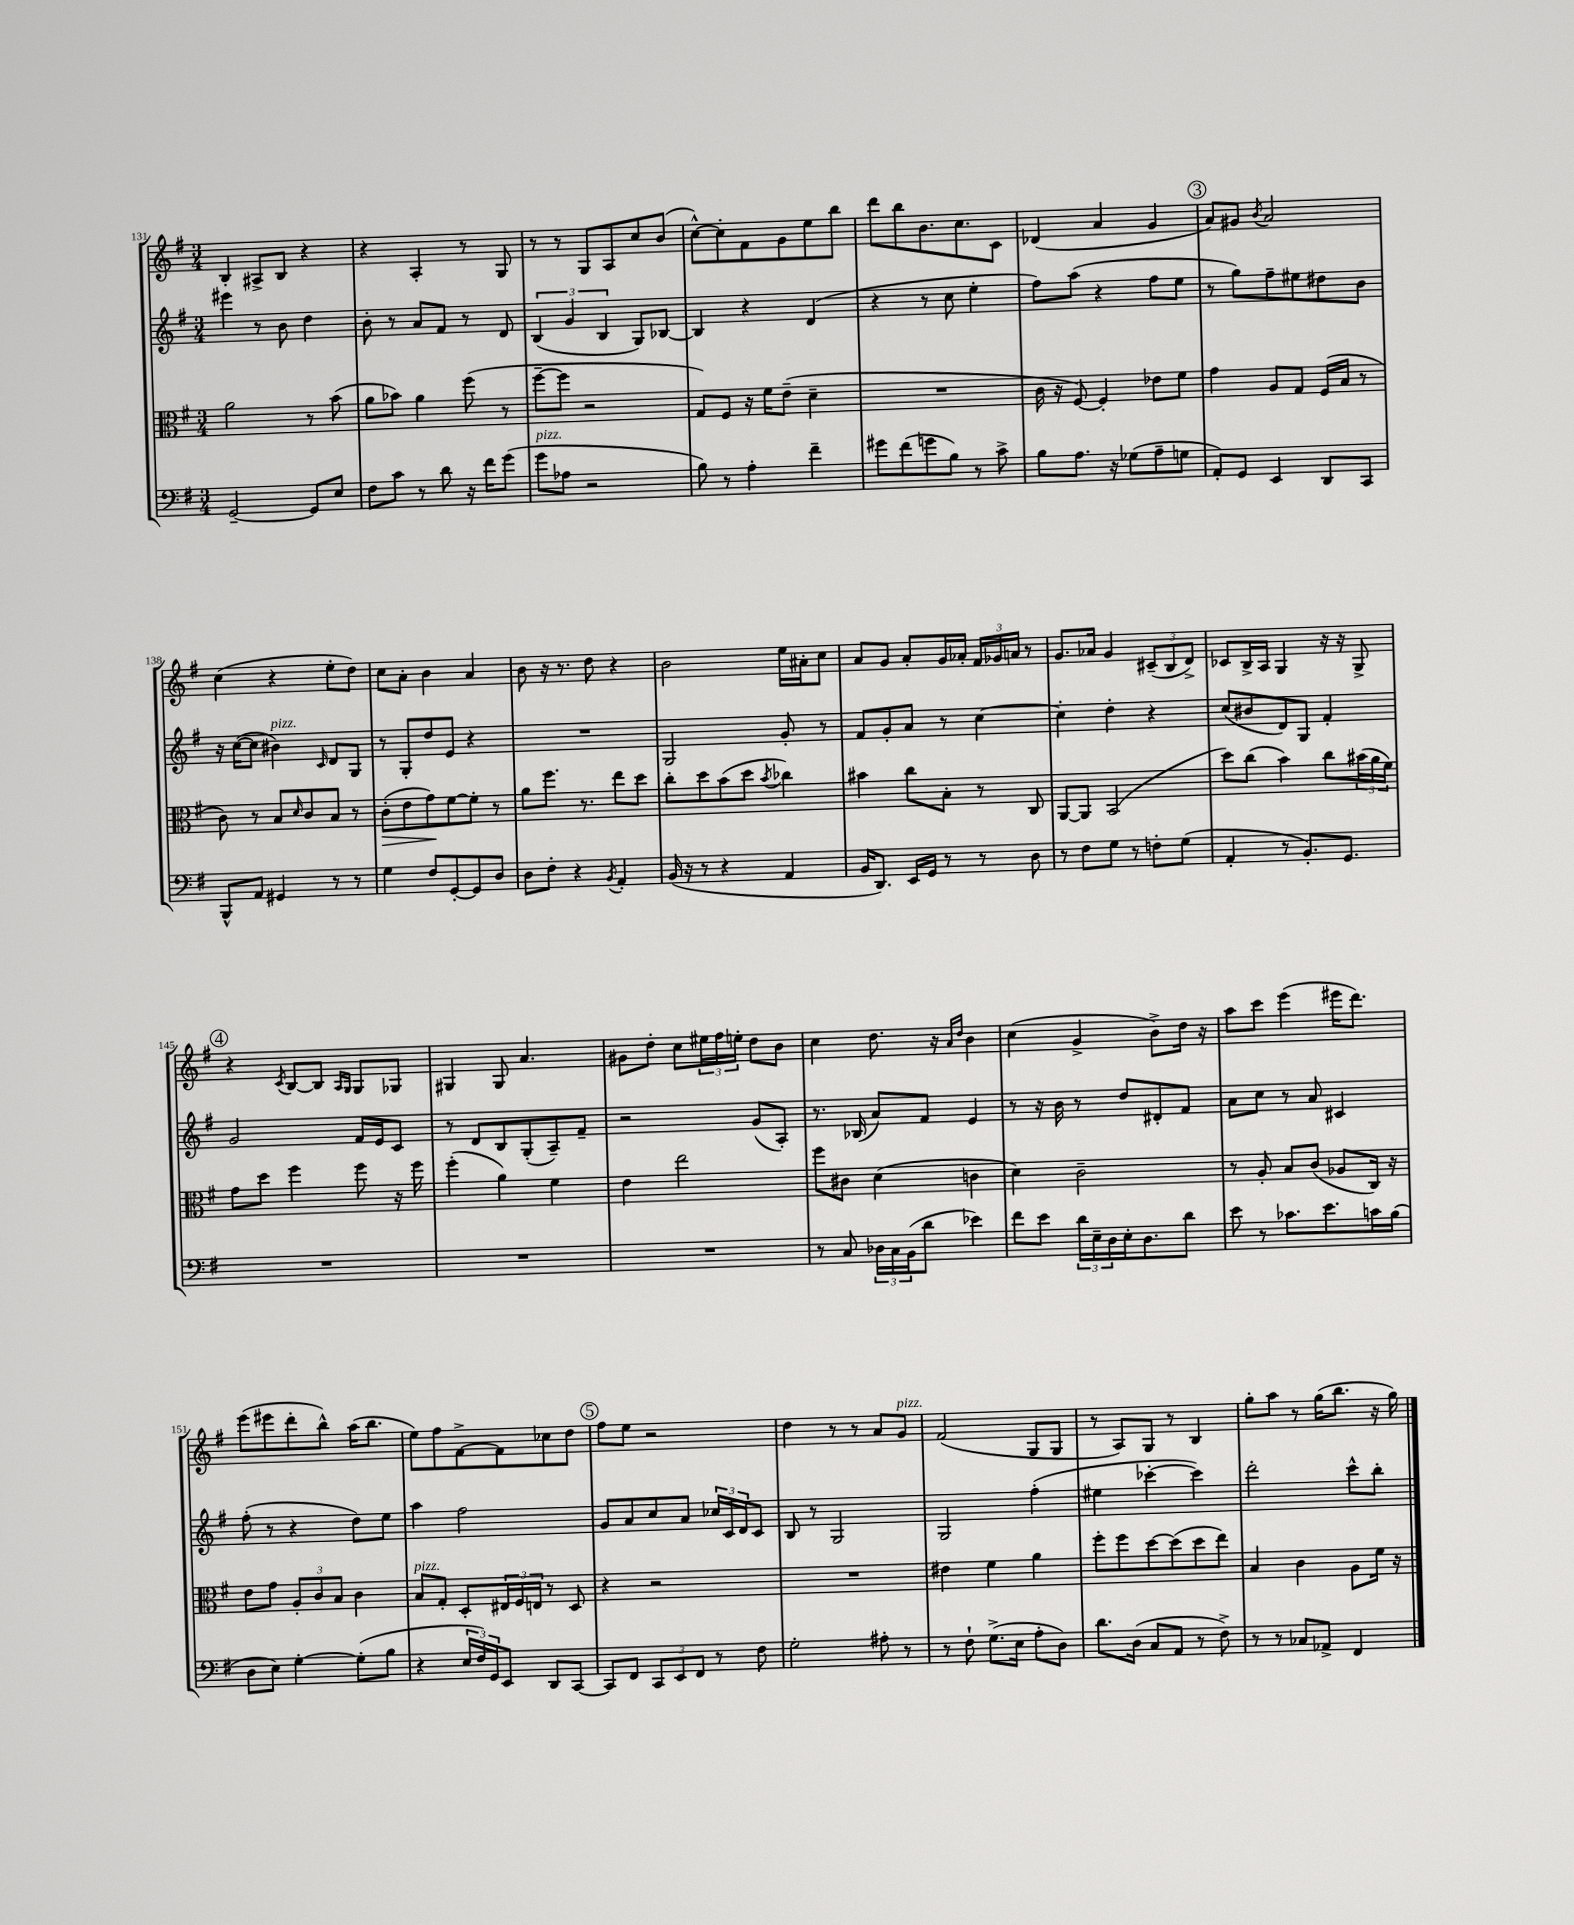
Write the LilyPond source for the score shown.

<<
\new StaffGroup <<
\new Staff = "s0" {
    \clef treble \key g \major \numericTimeSignature \time 3/4
    b4-. ais8-> b8 r4 |
    r4 a4-. r8 g8 |
    r8 r8 g8 a8 c''8 b'8( |
    c''8~-^) c''8-. fis'8 g'8 e''8 b''8 |
    d'''8 b''8 b'8. c''8. c'8 |
    des'4( a'4 g'4 |
    \mark \markup { \circle "3" } a'8) gis'8 \acciaccatura { b'8 } a'2 |
    c''4( r4 e''8-. d''8) |
    c''8 a'8-. b'4 a'4 |
    b'8 r16 r8. d''8 r4 |
    b'2 e''16 ais'16-. c''8 |
    a'8 g'8 a'8-. g'16 aes'16-. \tuplet 3/2 { fis'16 ges'16 a'16 } r8 |
    g'8. aes'16 g'4 \tuplet 3/2 { cis'8--( b8 d'8->) } |
    ces'8 b16-> a16 g4 r16 r16 g8-> |
    \mark \markup { \circle "4" } r4 \acciaccatura { c'8 } b8~ b8 \grace { a16 g16 } g8 ges8 |
    gis4 gis8 a'4. |
    gis'8 d''8-. c''8 \tuplet 3/2 { eis''16 fis''16 e''16-. } d''8 b'8 |
    c''4 d''8. r16 \grace { a'16 d''16 } b'4 |
    c''4( g'4-> b'8->) d''16 r16 |
    a''8 c'''8 e'''4( eis'''16 d'''8.) |
    e'''8( eis'''8 d'''8-. b''8-^) a''16( b''8. |
    e''8) fis''8 fis'8~-> fis'8 ces''8 d''8 |
    \mark \markup { \circle "5" } fis''8 e''8 r2 |
    d''4 r8 r8 a'8 g'8^\markup { \italic "pizz." } |
    fis'2( g8 g8 |
    r8 a8) g8 r8 b4 |
    g''8-. a''8 r8 g''16( b''8. r16 g''16) \bar "|." |
}
\new Staff = "s1" {
    \clef treble \key g \major \numericTimeSignature \time 3/4
    eis'''4 r8 b'8 d''4 |
    b'8-. r8 a'8 fis'8 r8 d'8 |
    \tuplet 3/2 { b4( g'4 b4 } g8) bes8~ |
    bes4 r4 d'4( |
    r4 r8 c''8 e''4-. |
    fis''8) a''8( r4 fis''8 e''8 |
    \mark \markup { \circle "3" } r8 g''8) fis''8-- eis''8 dis''8 b'8 |
    r16 c''16~( c''8 bis'4^\markup { \italic "pizz." }) \grace { c'16 } d'8 g8 |
    r8 g8-. d''8 e'8 r4 |
    R2. |
    g2 g'8-. r8 |
    fis'8 g'8-. a'8 r8 c''4~ |
    c''4-. d''4-. r4 |
    c''8( bis'8 d'8) g8 fis'4-. |
    \mark \markup { \circle "4" } g'2 fis'16 e'16 c'8 |
    r8 d'8 b8 g8-.( a8--) fis'8-- |
    r2 g'8( a8-.) |
    r8. bes16( a'8) fis'8 e'4 |
    r8 r16 b'16 r8 d''8 dis'8-. fis'8 |
    a'8 c''8 r8 a'8 cis'4 |
    fis''8-.( r8 r4 d''8) e''8 |
    a''4 fis''2 |
    \mark \markup { \circle "5" } g'8 a'8 c''8 a'8 \tuplet 3/2 { ces''16 c'16 d'16 } c'8 |
    b8 r8 g2 |
    g2 fis''4-.( |
    eis''4 ces'''4~-. ces'''4) |
    d'''2-. c'''8-^ b''8-. \bar "|." |
}
\new Staff = "s2" {
    \clef alto \key g \major \numericTimeSignature \time 3/4
    a'2 r8 b'8( |
    a'8 bes'8) a'4 fis''8( r8 |
    fis''8~-- fis''8 r2 |
    g8) fis8 r16 fis'16 e'8--( d'4-- |
    R2. |
    c'16 r16 fis8~) fis4-. ees'8 fis'8 |
    \mark \markup { \circle "3" } g'4 a8 g8 fis16( b16 r8 |
    c'8) r8 b8 \grace { d'16 } c'8 b8 r8 |
    c'8-.\>( e'8 g'8\!) fis'8~ fis'8-. r8 |
    a'8 fis''8. r8. e''8 d''8 |
    c''8-. d''8 b'8( d''8 \acciaccatura { b'8 } ces''4) |
    bis'4 c''8 b8-. r8 c8 |
    a,8~ a,8 b,2( |
    d''8) c''8( b'4) c''8 \tuplet 3/2 { bis'16( a'16 fis'16) } |
    \mark \markup { \circle "4" } g'8 d''8 fis''4 fis''8 r16 fis''16 |
    fis''4-.( a'4) fis'4 |
    e'4 e''2 |
    fis''8 cis'8 d'4( c'4 |
    d'4) c'2-- |
    r8 a8-. b8 c'8( aes8 c16) r16 |
    e'8 g'8 \tuplet 3/2 { a8-. c'8 b8 } c'4 |
    b8^\markup { \italic "pizz." } g8-. d8-. \tuplet 3/2 { eis16 fis16 e16 } r8 d8 |
    \mark \markup { \circle "5" } r4 r2 |
    R2. |
    eis'4 fis'4 a'4 |
    fis''8-. fis''8 d''8~ d''8( d''8 e''8) |
    b4 c'4 a8 fis'16 r16 \bar "|." |
}
\new Staff = "s3" {
    \clef bass \key g \major \numericTimeSignature \time 3/4
    g,2~-- g,8 e8 |
    fis8 c'8 r8 d'8 r16 fis'16 g'8( |
    g'8^\markup { \italic "pizz." } aes8 r2 |
    b8) r8 a4-. fis'4-- |
    gis'8 fis'8( g'8 b8) r8 c'8-> |
    b8 a8. r16 ges8( a8-- g8 |
    \mark \markup { \circle "3" } a,8-.) g,8 e,4 d,8 c,8 |
    b,,8-^ a,8 gis,4 r8 r8 |
    g4 fis8 g,8~-. g,8 d8 |
    d8 fis8-. r4 \acciaccatura { b,8 } a,4-. |
    b,16( r16 r8 r4 a,4 |
    b,16 d,8.) e,16 g,16 r8 r8 d8 |
    r8 fis8 g8 r8 f8-. g8( |
    a,4-. r8 b,8.-.) g,8. |
    \mark \markup { \circle "4" } R2. |
    R2. |
    R2. |
    r8 c8 \tuplet 3/2 { des16 c16 b,16( } d'8 ees'4) |
    fis'8 e'8 \tuplet 3/2 { d'16 e16-- d16 } e16-. d8. d'8 |
    e'8 r8 ces'8. e'8. c'16 b16( |
    d8 e8) g4~-. g8-.( b8 |
    r4 \tuplet 3/2 { e16 fis16) g,16 } e,8 d,8 c,8~ |
    \mark \markup { \circle "5" } c,8 fis,8 \tuplet 3/2 { c,8 e,8 fis,8 } r8 fis8 |
    g2-. ais8-. r8 |
    r8 fis8-! g8.->( e16 a8-. d8) |
    d'8. d16( c8 a,8 r8 fis8->) |
    r8 r8 ces8 aes,8-> fis,4 \bar "|." |
}
>>
>>
\layout { \context { \Score currentBarNumber = #131 } }
